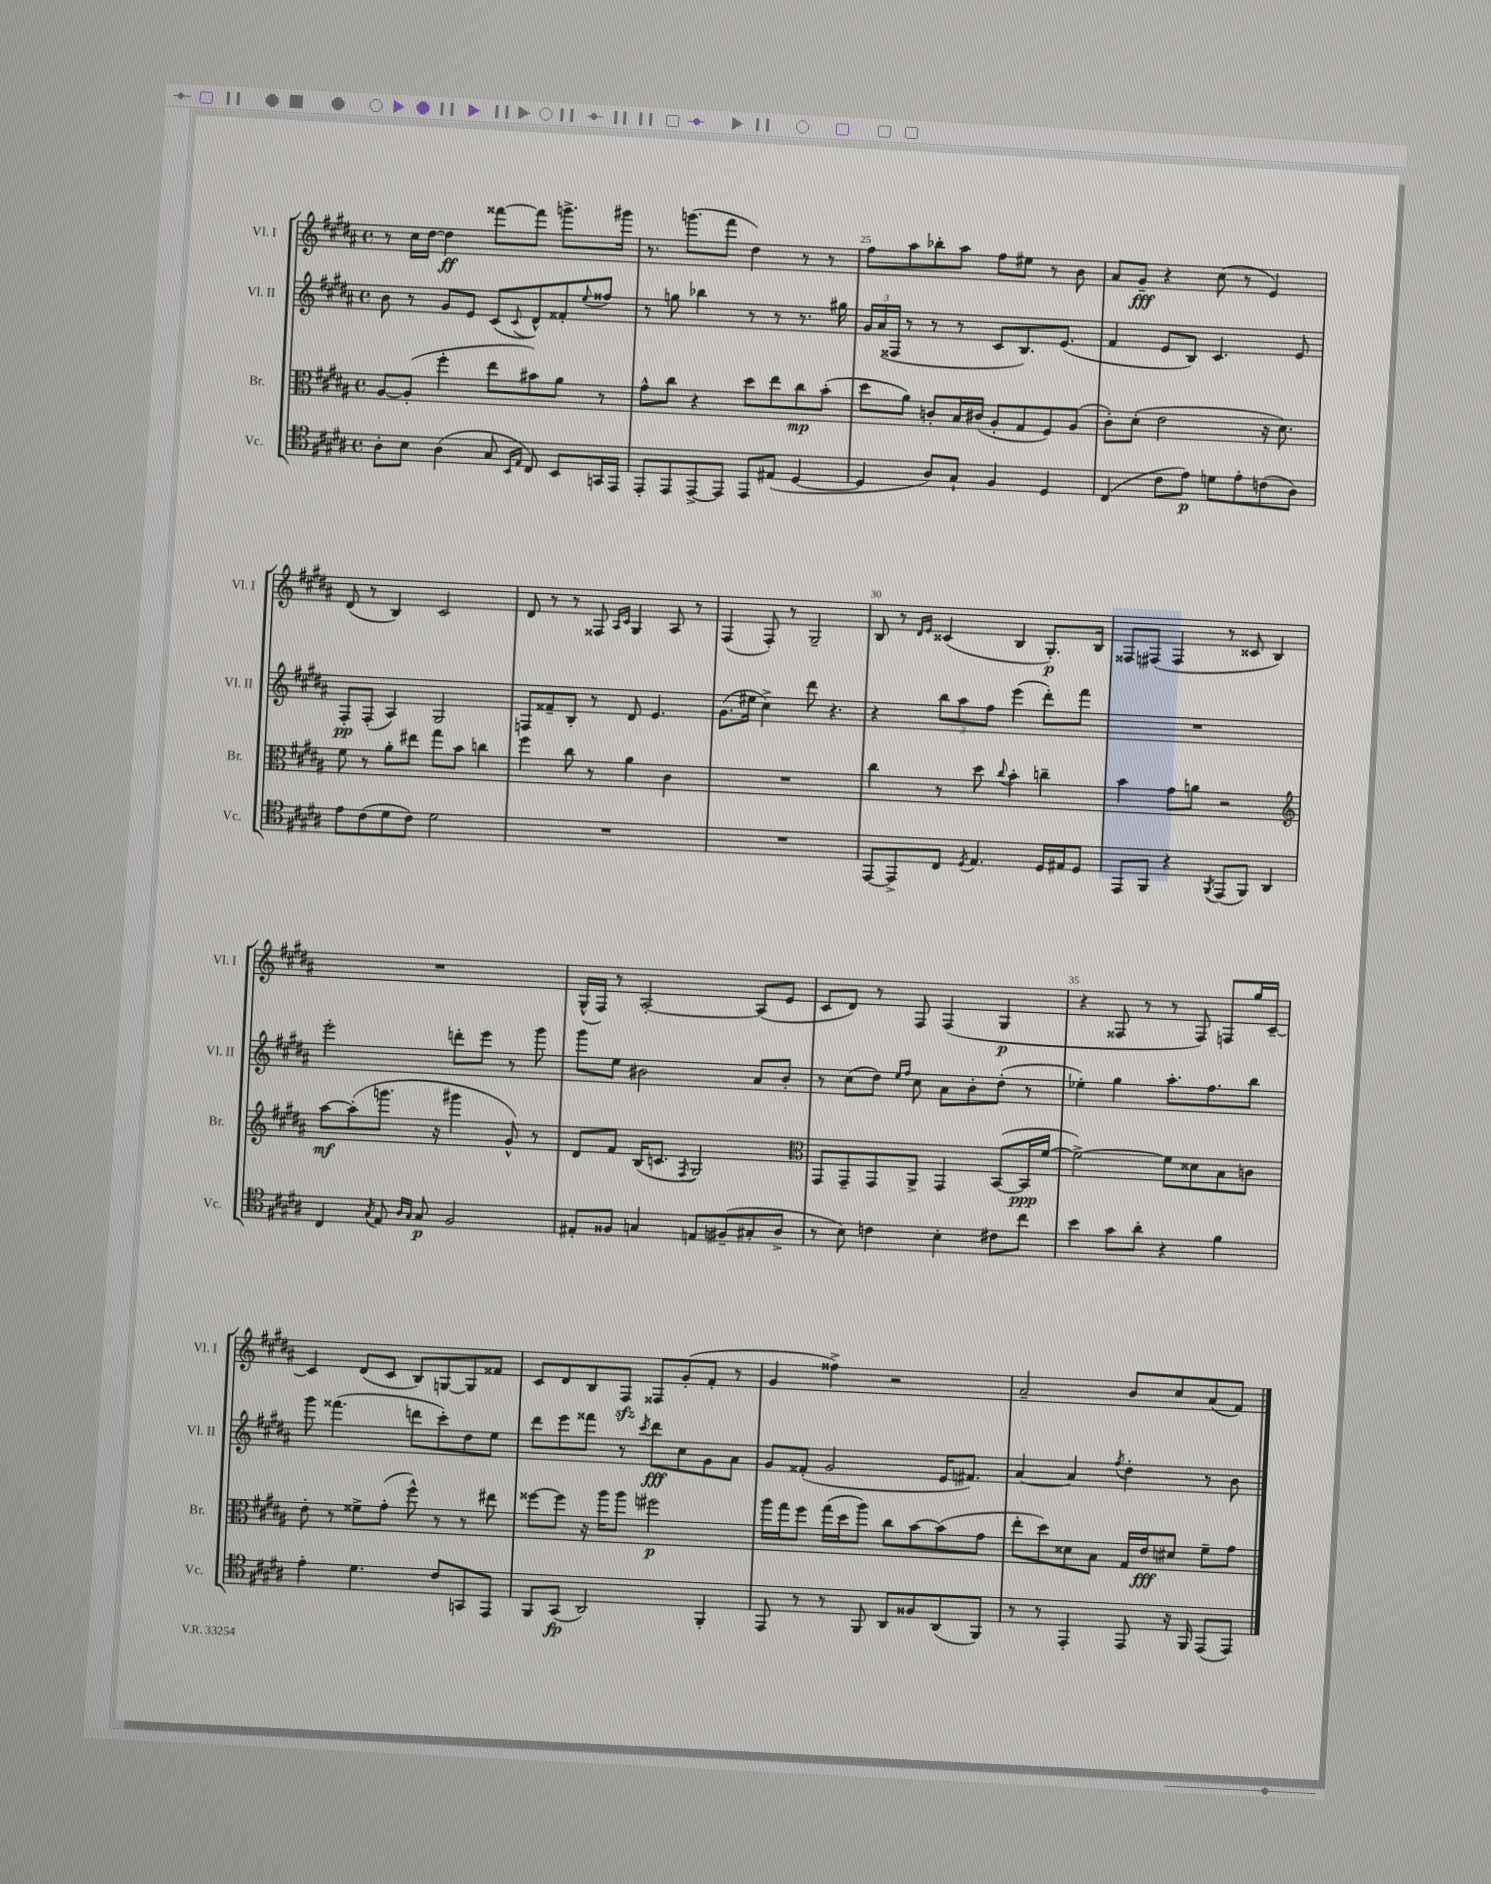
<<
\new StaffGroup <<
\new Staff = "s0" \with { instrumentName = "Vl. I" shortInstrumentName = "Vl. I" } {
    \clef treble \key b \major \defaultTimeSignature \time 4/4
    r8 cis''16 dis''16~ dis''4\ff fisis'''8~ fisis'''8 g'''8.-> gis'''16 |
    r8. g'''8.( fis'''8 dis''4) r8 r8 |
    fis''8 ais''8 bes''8-. ais''8 fis''8 eis''8 r8 b'8 |
    ais'8 gis'8--\fff r4 cis''8( r8 e'4) |
    dis'8( r8 b4) cis'2 |
    dis'8 r8 r8 fisis8 \grace { ais16 cis'16 } gis4 ais8 r8 |
    fis4( fis8-.) r8 gis2-- |
    b8 r8 \grace { dis'16 e'16 } cisis'4( b4 gis8.-.\p) b16 |
    fisis8 fis8( fis4 r8 cisis'8 b4) |
    R1 |
    gis16-^( fis16) r8 ais2~-. ais8( e'8 |
    cis'8 dis'8) r8 fis8 fis4( gis4\p |
    r4 fisis8 r8 r8 fisis8) f8 gis''16 cis'16~-- |
    cis'4 dis'8( cis'8 b8) g8~ g8 fisis'8 |
    cis'8 dis'8 b8 fis8\sfz fisis8 gis'8-.( fis'8-. r8 |
    gis'4 fisis''4->) r2 |
    ais'2-- b'8 cis''8 ais'8( fis'8) \bar "|." |
}
\new Staff = "s1" \with { instrumentName = "Vl. II" shortInstrumentName = "Vl. II" } {
    \clef treble \key b \major \defaultTimeSignature \time 4/4
    b'8 r8 gis'8 e'8 cis'8( \appoggiatura { cis'8 } dis'8-^) fisis'8-. \appoggiatura { e''8 } fisis''8 |
    r8 g''8 bes''4 r8 r8 r8. gis''16 |
    \tuplet 3/2 { gis'16 ais'16( fisis16 } r8 r8 r8 cis'8 b8.) e'8.( |
    fis'4 e'8 b8) cis'4. e'8 |
    fis8-.\pp fis8-.( ais4) gis2 |
    f8 fisis'8-- b8-. r8 dis'8 e'4. |
    gis'8.( eis''16 cis''4->) dis'''8 r4. |
    r4 \tuplet 3/2 { b''8 ais''8 fis''8 } e'''4( dis'''8-.) fis'''8 |
    R1 |
    e'''2-. d'''8-. e'''8 r8 gis'''8 |
    gis'''8 e''8 bis'2 ais'8 bis'8-. |
    r8 cis''8( dis''8) \grace { e''16 fis''16 } cis''8 ais'8 b'8-. dis''8-.( r8 |
    ees''4-.) gis''4 ais''8.-. fis''8. b''8 |
    gis'''8 fisis'''4.( d'''8 cis'''8-.) dis''8 e''8 |
    dis'''8 e'''8 fisis'''8 r8 \acciaccatura { cis'''8 } dis'''8\fff cis''8 gis'8 ais'8 |
    gis'8 fisis'8-.( gis'2 e'16 fis'8.) |
    ais'4~ ais'4 \acciaccatura { fis''8 } dis''4-. r8 b'8 \bar "|." |
}
\new Staff = "s2" \with { instrumentName = "Br." shortInstrumentName = "Br." } {
    \clef alto \key b \major \defaultTimeSignature \time 4/4
    ais8~ ais8-.( fis''4-. e''8 bis'8) ais'8 r8 |
    gis'8-^ cis''8 r4 dis''8 e''8 cis''8\mp b'8-.( |
    dis''8 ais'8) c'8-. b16 cis'16( ais8-. gis8 fis8) ais8( |
    cis'8-.) dis'8-.( e'2 r16 dis'8.) |
    fis'8 r8 ais'8-. eis''8 gis''8 b'8 c''4 |
    fis''4 cis''8 r8 ais'4 cis'4 |
    R1 |
    cis''4 r8 dis''8 \appoggiatura { cis''8 } b'4-. c''4-- |
    b'4 gis'8 a'8 r2 |
    \clef treble ais''8~\mf ais''8-.( g'''8. r16 gis'''4 gis'8-^) r8 |
    dis'8 fis'8 b16( c'8. \acciaccatura { fis8 } gis2) |
    \clef alto gis,8 gis,8-- gis,8 ais,8-> gis,4 b,8~( b,16\ppp fis'16~ |
    fis'2~->) fis'8 disis'8 b8 c'8 |
    e'8-. r8 fisis'8-> gis'8-.( fis''8-^) r8 r8 eis''8 |
    fisis''8~ fisis''8 r16 ais''16 ais''8 fis''2\p |
    ais''16 gis''16 fis''8 gis''16( dis''16 ais''8) cis''8 b'8~ b'8( gis'8 |
    e''8-. dis''8) disis'8 b8 gis16 e'16\fff dis'8 fis'8-- gis'8 \bar "|." |
}
\new Staff = "s3" \with { instrumentName = "Vc." shortInstrumentName = "Vc." } {
    \clef tenor \key b \major \defaultTimeSignature \time 4/4
    ais8-. b8 ais4( gis8 \grace { b,16 e16 } cis8) b,8 g,16 e,16 |
    e,8-. e,8 e,8~-> e,8 e,8 eis8( dis4~ |
    dis4 ais8) gis8-! fis4 dis4 |
    cis4( cis'8 e'8\p) d'8 e'8-. c'8( ais8) |
    e'8 cis'8( dis'8 cis'8) dis'2 |
    R1 |
    R1 |
    e,8~ e,8-> cis8 \acciaccatura { dis8 } e4. dis16 eis16 dis8 |
    e,8 fis,8 r4 \acciaccatura { fis,8 } e,8( fis,8) ais,4 |
    cis4 \acciaccatura { gis8 } e8 \grace { ais16 gis16 } gis8\p fis2 |
    eis8-. fisis8 g4 e8 fis8--( gis8-. ais8-> |
    r8 b8) c'4 b4-. cis'8 cis''8 |
    b'4 gis'8 ais'8-. r4 fis'4 |
    e'4-. dis'4. cis'8 g,8 e,8 |
    fis,8 gis,8\fp( ais,2) fis,4-. |
    e,8 r8 r8 fis,8 ais,8 fisis8 ais,8( fis,8) |
    r8 r8 e,4-. e,8 r16 fis,16 e,8( e,8) \bar "|." |
}
>>
>>
\layout { \context { \Score currentBarNumber = #23 \override BarNumber.break-visibility = ##(#f #t #t) barNumberVisibility = #(every-nth-bar-number-visible 5) } }
